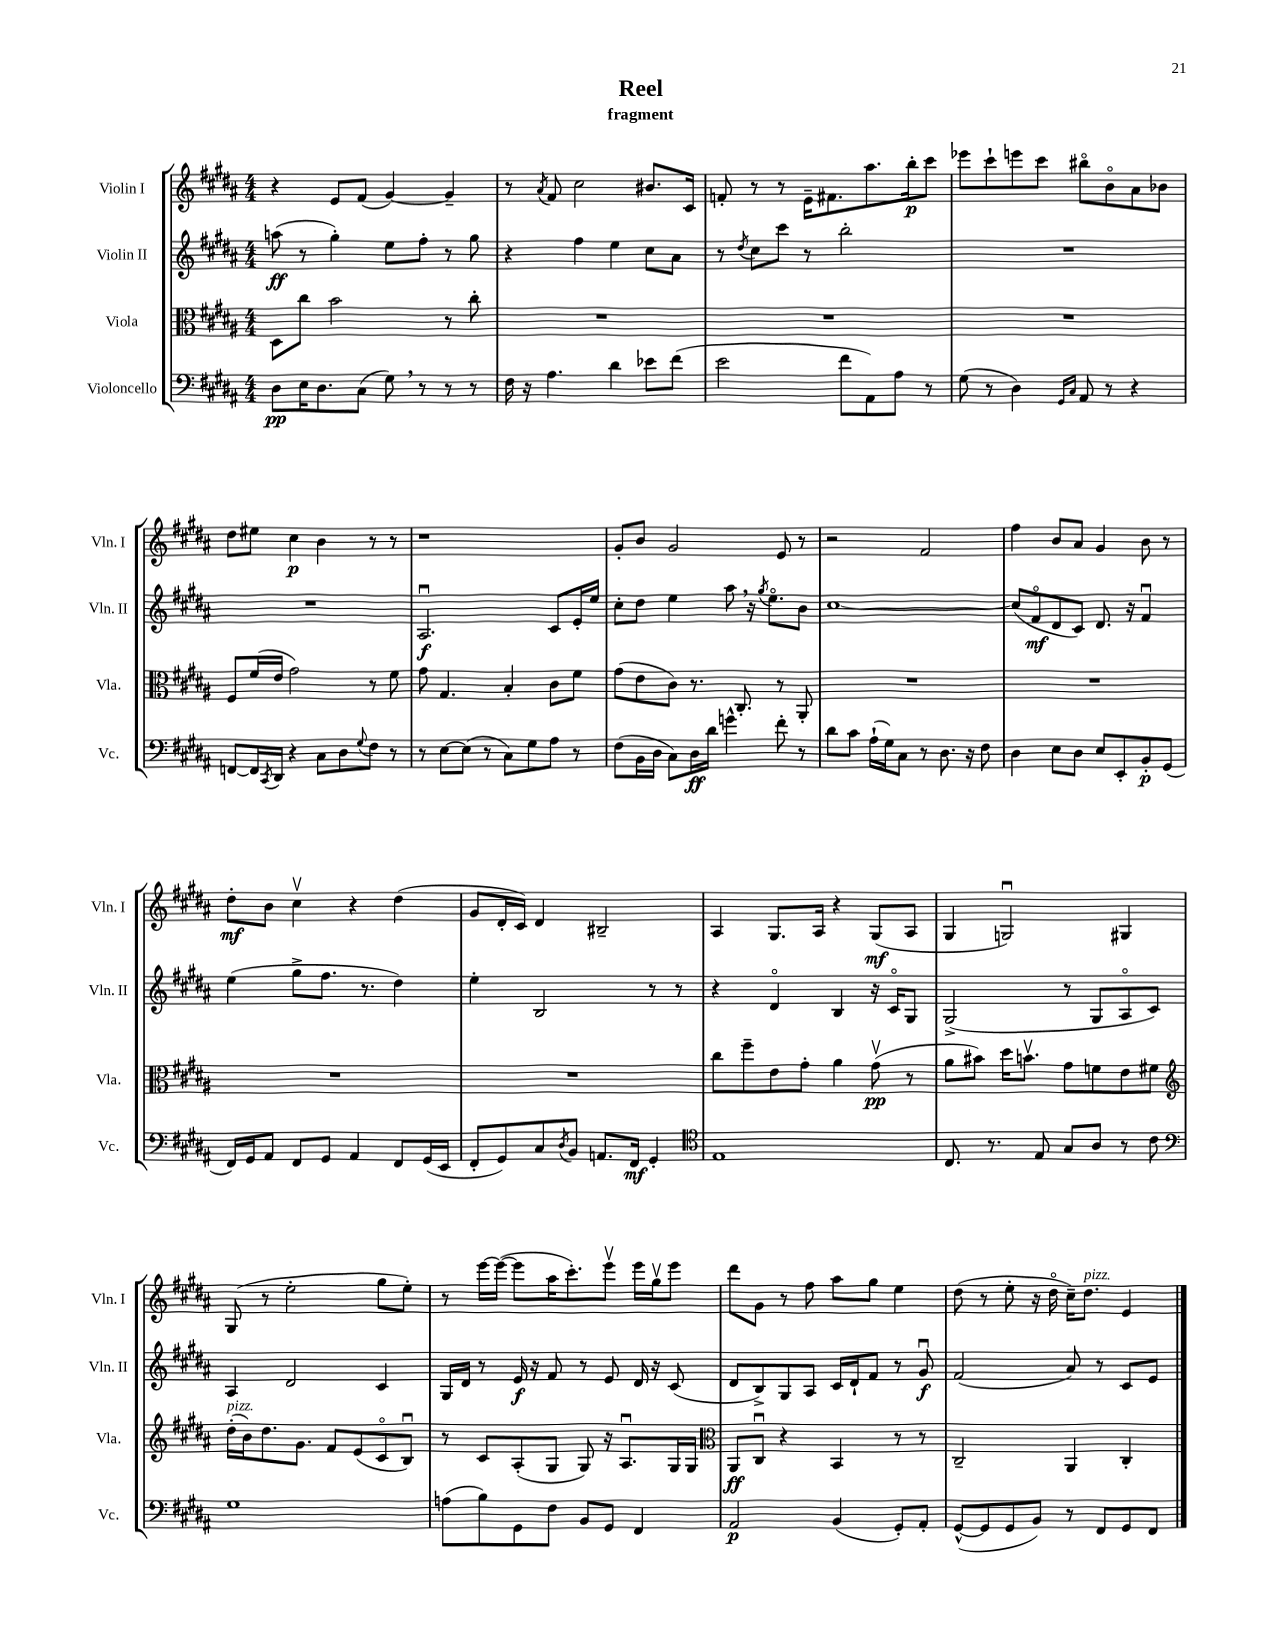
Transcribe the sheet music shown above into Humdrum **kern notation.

**kern	**dynam	**kern	**dynam	**kern	**dynam	**kern	**dynam
*part4	*part4	*part3	*part3	*part2	*part2	*part1	*part1
*staff4	*staff4	*staff3	*staff3	*staff2	*staff2	*staff1	*staff1
*I"Violoncello	*	*I"Viola	*	*I"Violin II	*	*I"Violin I	*
*I'Vc.	*	*I'Vla.	*	*I'Vln. II	*	*I'Vln. I	*
*clefF4	*	*clefC3	*	*clefG2	*	*clefG2	*
*k[f#c#g#d#a#]	*	*k[f#c#g#d#a#]	*	*k[f#c#g#d#a#]	*	*k[f#c#g#d#a#]	*
*M4/4	*	*M4/4	*	*M4/4	*	*M4/4	*
=1	=1	=1	=1	=1	=1	=1	=1
8D#\L	pp	8D#\L	.	(8aan\	ff	4r	.
16E\K	.	8cc#\J	.	8r	.	.	.
8.D#\	.	.	.	.	.	.	.
.	.	2b\	.	4gg#'\)	.	8e/L	.
(8C#\J	.	.	.	.	.	(8f#/J	.
8G#,\)	.	.	.	8ee\L	.	[4g#/)	.
8r	.	.	.	8ff#'\J	.	.	.
8r	.	8r	.	8r	.	4g#~/]	.
8r	.	8cc#'\	.	8gg#\	.	.	.
=2	=2	=2	=2	=2	=2	=2	=2
16F#\	.	1r	.	4r	.	8r	.
16r	.	.	.	.	.	.	.
.	.	.	.	.	.	8qa#/	.
4.A#\	.	.	.	.	.	8f#/	.
.	.	.	.	4ff#\	.	2cc#\	.
4d#\	.	.	.	4ee\	.	.	.
8e-X\L	.	.	.	8cc#\L	.	8.b#X/L	.
(8f#\J	.	.	.	8a#\J	.	.	.
.	.	.	.	.	.	16c#/Jk	.
=3	=3	=3	=3	=3	=3	=3	=3
2e\	.	1r	.	8r	.	8fn'/	.
.	.	.	.	8qdd#/	.	.	.
.	.	.	.	8cc#\L	.	8r	.
.	.	.	.	8ccc#\J	.	8r	.
.	.	.	.	8r	.	16e~\KL	.
.	.	.	.	.	.	8.f#X\	.
8f#\L	.	.	.	2bb'\	.	.	.
8AA#\)	.	.	.	.	.	8.aa#\	.
8A#\J	.	.	.	.	.	.	.
.	.	.	.	.	.	16bb'\k	p
8r	.	.	.	.	.	8ccc#\J	.
=4	=4	=4	=4	=4	=4	=4	=4
(8G#\	.	1r	.	1r	.	8eee-X\L	.
8r	.	.	.	.	.	8ccc#`\	.
4D#\)	.	.	.	.	.	8eeen\	.
.	.	.	.	.	.	8ccc#\J	.
16qqGG#/LL	.	.	.	.	.	.	.
16qqC#/JJ	.	.	.	.	.	.	.
8AA#/	.	.	.	.	.	8bb#X\L	.
8r	.	.	.	.	.	8b\	.
4r	.	.	.	.	.	8a#\	.
.	.	.	.	.	.	8b-X\J	.
!!LO:LB:g=z
=5	=5	=5	=5	=5	=5	=5	=5
[8FFn/L	.	8F#/L	.	1r	.	8dd#\L	.
16FF/L]	.	(16f#/L	.	.	.	8ee#X\J	.
8qCC#/	.	.	.	.	.	.	.
16DD#/JJ	.	16e/JJ	.	.	.	.	.
4r	.	2g#\)	.	.	.	4cc#\	p
8C#\L	.	.	.	.	.	4b\	.
8D#\	.	.	.	.	.	.	.
8qqG#/	.	.	.	.	.	.	.
8F#\J	.	8r	.	.	.	8r	.
8r	.	8f#\	.	.	.	8r	.
=6	=6	=6	=6	=6	=6	=6	=6
8r	.	8g#\	.	2.A#u/	f	1r	.
[8E\L	.	4.G#/	.	.	.	.	.
(8E\J]	.	.	.	.	.	.	.
8r	.	.	.	.	.	.	.
8C#\L)	.	4B'/	.	.	.	.	.
8G#\	.	.	.	.	.	.	.
8A#\J	.	8c#\L	.	8c#/L	.	.	.
8r	.	8f#\J	.	16e'/L	.	.	.
.	.	.	.	16ee/JJ	.	.	.
=7	=7	=7	=7	=7	=7	=7	=7
(8F#\L	.	(8g#\L	.	8cc#'\L	.	8g#'/L	.
16BB\L	.	8e\	.	8dd#\J	.	8b/J	.
16D#\JJ	.	.	.	.	.	.	.
8C#\L)	.	8c#\J)	.	4ee\	.	2g#/	.
16D#\L	ff	8.r	.	.	.	.	.
16d#\JJ	.	.	.	.	.	.	.
4gn^^\	.	.	.	8aa#,\	.	.	.
.	.	8.C#'/	.	.	.	.	.
.	.	.	.	16r	.	.	.
.	.	.	.	8qgg#/	.	.	.
.	.	.	.	8.ee\L	.	.	.
8f#'\	.	8r	.	.	.	8e/	.
8r	.	8AA#'/	.	8b\J	.	8r	.
=8	=8	=8	=8	=8	=8	=8	=8
8d#\L	.	1r	.	[1cc#	.	2r	.
8c#\J	.	.	.	.	.	.	.
(16A#`\LL	.	.	.	.	.	.	.
16G#\J)	.	.	.	.	.	.	.
8C#\J	.	.	.	.	.	.	.
8r	.	.	.	.	.	2f#/	.
8.D#\	.	.	.	.	.	.	.
16r	.	.	.	.	.	.	.
8F#\	.	.	.	.	.	.	.
=9	=9	=9	=9	=9	=9	=9	=9
4D#\	.	1r	.	(8cc#/L]	.	4ff#\	.
.	.	.	.	8f#/	mf	.	.
8E\L	.	.	.	8d#/	.	8b/L	.
8D#\J	.	.	.	8c#/J)	.	8a#/J	.
8E/L	.	.	.	8.d#/	.	4g#/	.
8EE'/	.	.	.	.	.	.	.
.	.	.	.	16r	.	.	.
8BB'/	p	.	.	4f#u/	.	8b\	.
(8GG#/J	.	.	.	.	.	8r	.
!!LO:LB:g=z
=10	=10	=10	=10	=10	=10	=10	=10
16FF#/LL)	.	1r	.	(4ee\	.	8dd#'\L	mf
16GG#/J	.	.	.	.	.	.	.
8AA#/J	.	.	.	.	.	8b\J	.
8FF#/L	.	.	.	8gg#^\L	.	4cc#v\	.
8GG#/J	.	.	.	8.ff#\J	.	.	.
4AA#/	.	.	.	.	.	4r	.
.	.	.	.	8.r	.	.	.
8FF#/L	.	.	.	4dd#\)	.	(4dd#\	.
(16GG#/L	.	.	.	.	.	.	.
16EE/JJ	.	.	.	.	.	.	.
=11	=11	=11	=11	=11	=11	=11	=11
8FF#'/L	.	1r	.	4ee'\	.	8g#/L	.
8GG#/)	.	.	.	.	.	16d#'/L	.
.	.	.	.	.	.	16c#/JJ)	.
8C#/	.	.	.	2B/	.	4d#/	.
8qD#/	.	.	.	.	.	.	.
8BB/J	.	.	.	.	.	.	.
8.AAn/L	.	.	.	.	.	2B#X~/	.
16FF#/Jk	mf	.	.	.	.	.	.
4GG#'/	.	.	.	8r	.	.	.
.	.	.	.	8r	.	.	.
=12	=12	=12	=12	=12	=12	=12	=12
*clefC4	*	*	*	*	*	*	*
1E	.	8cc#\L	.	4r	.	4A#/	.
.	.	8ff#~\	.	.	.	.	.
.	.	8e\	.	4d#/	.	8.G#/L	.
.	.	8g#'\J	.	.	.	.	.
.	.	.	.	.	.	16A#/Jk	.
.	.	4a#\	.	4B/	.	4r	.
.	.	(8g#v\	pp	16r	.	(8G#/L	mf
.	.	.	.	16c#/KL	.	.	.
.	.	8r	.	8G#/J	.	8A#/J	.
=13	=13	=13	=13	=13	=13	=13	=13
8.C#/	.	8a#\L	.	(2G#^/	.	4G#/	.
.	.	8b#X\J)	.	.	.	.	.
8.r	.	.	.	.	.	.	.
.	.	16dd#\KL	.	.	.	2Gnu/)	.
.	.	8.bnv\J	.	.	.	.	.
8E/	.	.	.	.	.	.	.
8G#/L	.	8g#\L	.	8r	.	.	.
8A#/J	.	8fn\	.	8G#/L	.	.	.
8r	.	8e\	.	8A#/	.	4G#X/	.
8c#\	.	8f#X\J	.	8c#/J)	.	.	.
!!LO:LB:g=z
=14	=14	=14	=14	=14	=14	=14	=14
*clefF4	*	*clefG2	*	*	*	*	*
!	!	!LO:TX:a:i:t=pizz.	!	!	!	!	!
1G#	.	(16dd#'\LL	.	4A#/	.	(8G#/	.
.	.	16b\J)	.	.	.	.	.
.	.	8.dd#\	.	.	.	8r	.
.	.	.	.	2d#/	.	2ee'\	.
.	.	8.g#\J	.	.	.	.	.
.	.	8f#/L	.	.	.	.	.
.	.	(8e/	.	.	.	.	.
.	.	8c#/	.	4c#/	.	8gg#\L	.
.	.	8Bu/J)	.	.	.	8ee'\J)	.
=15	=15	=15	=15	=15	=15	=15	=15
(8An\L	.	8r	.	16G#/LL	.	8r	.
.	.	.	.	16d#/JJ	.	.	.
8B\)	.	8c#/L	.	8r	.	[16eee\LL	.
.	.	.	.	.	.	(16eee\JJ_	.
8GG#\	.	(8A#'/	.	16e/	f	8eee\L]	.
.	.	.	.	16r	.	.	.
8F#\J	.	8G#/J	.	8f#/	.	16aa#\K	.
.	.	.	.	.	.	8.ccc#'\)	.
8BB/L	.	8G#/)	.	8r	.	.	.
8GG#/J	.	16r	.	8e/	.	8eeev\J	.
.	.	8.A#u/L	.	.	.	.	.
4FF#/	.	.	.	16d#/	.	16eee\LL	.
.	.	.	.	16r	.	16gg#v\J	.
.	.	16G#/L	.	(8c#/	.	8eee\J	.
.	.	16G#/JJ	.	.	.	.	.
=16	=16	=16	=16	=16	=16	=16	=16
*	*	*clefC3	*	*	*	*	*
2AA#/	p	8AA#/L	ff	8d#/L	.	8ddd#\L	.
.	.	8C#u/J	.	8B^/)	.	8g#\J	.
.	.	4r	.	8G#/	.	8r	.
.	.	.	.	8A#/J	.	8ff#\	.
(4BB/	.	4BB/	.	16c#/LL	.	8aa#\L	.
.	.	.	.	16d#`/J	.	.	.
.	.	.	.	8f#/J	.	8gg#\J	.
8GG#'/L)	.	8r	.	8r	.	4ee\	.
8AA#'/J	.	8r	.	8g#u/	f	.	.
=17	=17	=17	=17	=17	=17	=17	=17
([8GG#^^/L	.	2C#~/	.	(2f#/	.	(8dd#\	.
8GG#/]	.	.	.	.	.	8r	.
8GG#/	.	.	.	.	.	8ee'\	.
8BB/J)	.	.	.	.	.	16r	.
.	.	.	.	.	.	16dd#\	.
8r	.	4AA#/	.	8a#/)	.	16cc#~\KL)	.
!	!	!	!	!	!	!LO:TX:a:i:t=pizz.	!
.	.	.	.	.	.	8.dd#\J	.
8FF#/L	.	.	.	8r	.	.	.
8GG#/	.	4C#'/	.	8c#/L	.	4e/	.
8FF#/J	.	.	.	8e/J	.	.	.
==	==	==	==	==	==	==	==
*-	*-	*-	*-	*-	*-	*-	*-
